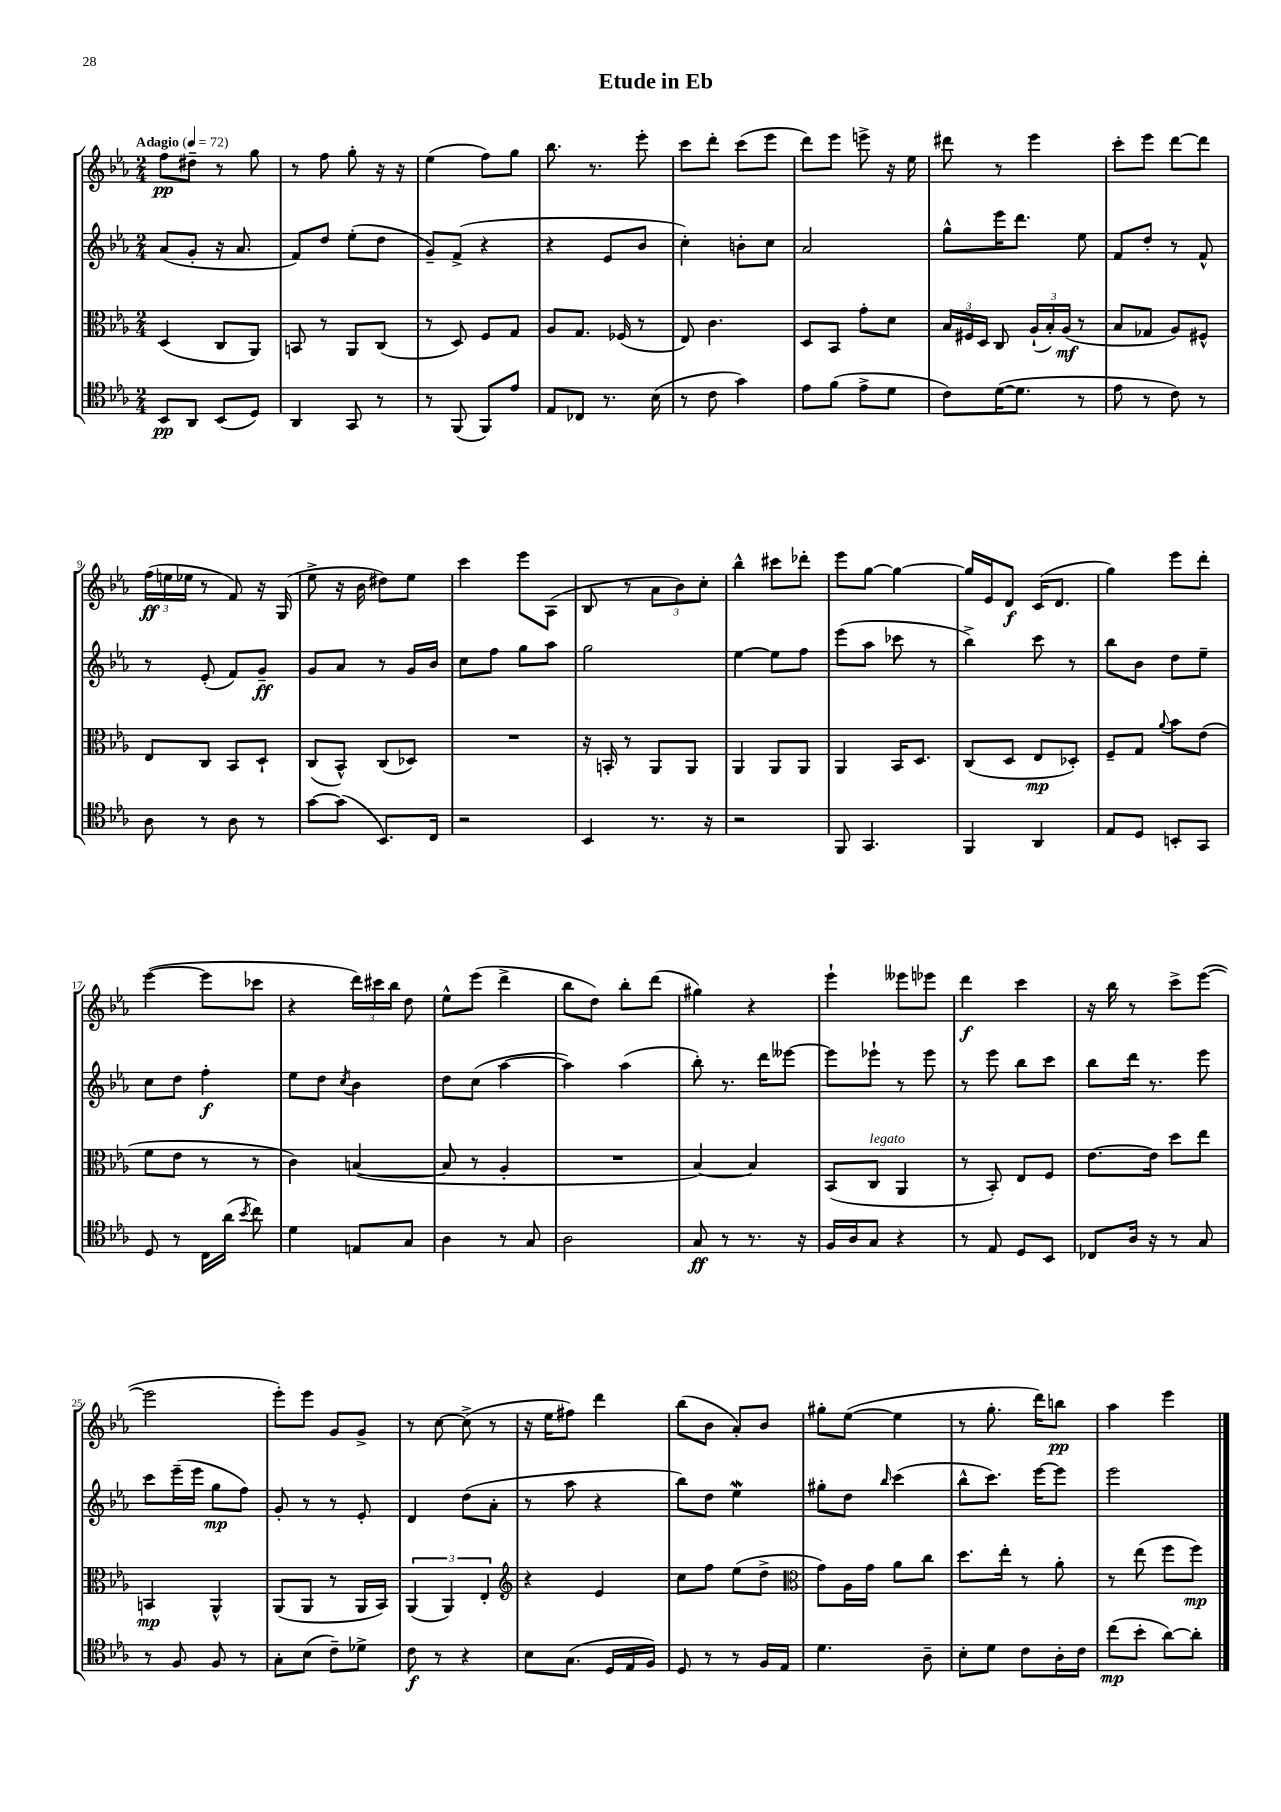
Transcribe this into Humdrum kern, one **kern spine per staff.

**kern	**kern	**kern	**kern
*staff4	*staff3	*staff2	*staff1
*clefC4	*clefC3	*clefG2	*clefG2
*k[b-e-a-]	*k[b-e-a-]	*k[b-e-a-]	*k[b-e-a-]
*M2/4	*M2/4	*M2/4	*M2/4
*MM72	*MM72	*MM72	*MM72
8BB-/L	(4D/	(8a-/L	8ff\L
8AA-/J	.	8g'/J	8dd#~\J
(8BB-/L	8C/L	16r	8r
.	.	8.a-/	.
8D/J)	8AA-/J)	.	8gg\
=	=	=	=
4AA-/	8BB/	8f/L)	8r
.	8r	8dd/J	8ff\
8GG/	8AA-/L	(8ee-'\L	8gg'\
8r	(8C/J	8dd\J	16r
.	.	.	16r
=	=	=	=
8r	8r	8g~/L)	(4ee-\
(8FF/	8D/)	(8f^/J	.
8FF/L)	8F/L	4r	8ff\L)
8e-/J	8G/J	.	8gg\J
=	=	=	=
8E-/L	8A-/L	4r	8.bb-\
8C-/J	8.G/J	.	.
.	.	.	8.r
8.r	.	8e-/L	.
.	(16F-/	.	.
.	8r	8b-/J	8eee-'\
(16B-\	.	.	.
=	=	=	=
8r	8E-/)	4cc'\)	8ccc\L
8c\	4.c\	.	8ddd'\J
4g\)	.	8b'\L	(8ccc\L
.	.	8cc\J	8eee-\J
=	=	=	=
8e-\L	8D/L	2a-/	8ddd\L)
(8f\J	8BB-/J	.	8eee-\J
8e-^\L	8g'\L	.	8eee^\
8d\J	8d\J	.	16r
.	.	.	16ee-\
=	=	=	=
8c\L)	24B-/LL	8gg^^\L	8ddd#\
.	24F#/	.	.
.	24D/JJ	.	.
([16d\K	8C/	16eee-\K	8r
8.d\]J	.	8.ddd\J	.
.	(24A-`/LL	.	4eee-\
.	24B-'/)	.	.
.	(24A-/JJ	.	.
8r	8r	8ee-\	.
=	=	=	=
8e-\	8B-/L	8f/L	8ccc'\L
8r	8G-/J	8dd'/J	8eee-\J
8c\)	8A-/L)	8r	[8ddd\L
8r	8F#^^/J	8f^^/	8ddd\]J
=	=	=	=
8A-\	8E-/L	8r	(24ff\LL
.	.	.	24ee\
.	.	.	24ee-\JJ
8r	8C/J	(8e-'/	8r
8A-\	8BB-/L	8f/L)	8f/)
8r	8D`/J	8g~/J	16r
.	.	.	(16G/
=	=	=	=
[8g\L	(8C/L	8g/L	8ee-^\
(8g\]J	8BB-^^/J)	8a-/J	16r
.	.	.	16b-\
8.BB-/L)	(8C/L	8r	8dd#\L)
.	8D-/J)	16g/LL	8ee-\J
16C/Jk	.	16b-/JJ	.
=	=	=	=
2r	2r	8cc\L	4ccc\
.	.	8ff\J	.
.	.	8gg\L	8eee-\L
.	.	8aa-\J	(8A-\J
=	=	=	=
4BB-/	16r	2gg\	8B-/
.	16BB'/	.	.
.	8r	.	8r
8.r	8AA-/L	.	12a-\L
.	.	.	12b-\)
.	8AA-/J	.	.
.	.	.	12cc'\J
16r	.	.	.
=	=	=	=
2r	4AA-/	[4ee-\	4bb-^^\
.	8AA-/L	8ee-\]L	8ccc#\L
.	8AA-/J	8ff\J	8ddd-'\J
=	=	=	=
8FF/	4AA-/	(8eee-\L	8eee-\L
4.GG/	.	8aa-\J	[8gg\J
.	16BB-/LK	8ccc-\	4gg\_
.	8.D/J	.	.
.	.	8r	.
=	=	=	=
4FF/	(8C/L	4bb-^\)	16gg/]LL
.	.	.	16e-/J
.	8D/J	.	8d/J
4AA-/	8E-/L	8ccc\	(16c/LK
.	.	.	8.d/J
.	8D-'/J)	8r	.
=	=	=	=
8E-/L	8F~/L	8bb-\L	4gg\)
8D/J	8G/J	8b-\J	.
.	8qqa-/	.	.
8BB'/L	8b-\L	8dd\L	8eee-\L
8GG/J	(8e-\J	8ee-~\J	8ddd'\J
=	=	=	=
8D/	8f\L	8cc\L	([4eee-\
8r	8e-\J	8dd\J	.
16C\LL	8r	4ff'\	8eee-\]L
(16a-\JJ	.	.	.
8qb-/	.	.	.
8cc\)	8r	.	8ccc-\J
=	=	=	=
4d\	4c\)	8ee-\L	4r
.	.	8dd\J	.
.	.	8qcc/	.
8E/L	([4B/	4b-\	24ddd\LL)
.	.	.	24ccc#\
.	.	.	24bb-\JJ
8G/J	.	.	8dd\
=	=	=	=
4A-\	8B/]	8dd\L	8ee-^^\L
.	8r	(8cc\J	(8eee-\J
8r	4A-'/	[4aa-\	4ddd^\
8G/	.	.	.
=	=	=	=
2A-\	2r	4aa-\])	8bb-\L
.	.	.	8dd\J)
.	.	(4aa-\	8bb-'\L
.	.	.	(8ddd\J
=	=	=	=
8G/	[4B-/)	8bb-'\)	4gg#\)
8r	.	8.r	.
8.r	4B-/]	.	4r
.	.	16ddd\LK	.
.	.	[8eee--\J	.
16r	.	.	.
=	=	=	=
16F/LL	(8BB-/L	8eee--\]L	4eee-`\
16A-/J	.	.	.
8G/J	8C/J	8eee-`\J	.
4r	4AA-/	8r	8eee--\L
.	.	8eee-\	8eee-\J
=	=	=	=
8r	8r	8r	4ddd\
8E-/	8BB-'/)	8eee-\	.
8D/L	8E-/L	8bb-\L	4ccc\
8BB-/J	8F/J	8ccc\J	.
=	=	=	=
8C-/L	[8.e-\L	8bb-\L	16r
.	.	.	16bb-\
16A-/Jk	.	16ddd\Jk	8r
16r	16e-\]Jk	8.r	.
8r	8dd\L	.	8ccc^\L
8G/	8ee-\J	8eee-\	([8eee-\J
=	=	=	=
8r	4BB/	8ccc\L	2eee-\]
8F/	.	(16eee-~\L	.
.	.	16eee-\JJ	.
8F/	4AA-^^/	8gg\L	.
8r	.	8ff\J)	.
=	=	=	=
8G'\L	(8AA-/L	8g'/	8eee-'\L)
(8B-\J	8AA-/J	8r	8eee-\J
8c~\L)	8r	8r	8g/L
8d-^\J	16AA-/LL	8e-'/	8g^/J
.	16BB-/JJ)	.	.
=	=	=	=
8c\	(6AA-/	4d/	8r
8r	.	.	[8cc\
.	6AA-/)	.	.
4r	.	(8dd\L	(8cc^\]
.	6E-'/	.	.
.	.	8a-'\J	8r
=	=	=	=
*	*clefG2	*	*
8B-\L	4r	8r	16r
.	.	.	16ee-\LK
(8.G\J	.	8aa-\	8ff#\J)
.	4e-/	4r	4ddd\
16D/LL	.	.	.
16E-/	.	.	.
16F/JJ)	.	.	.
=	=	=	=
8D/	8cc\L	8bb-\L)	(8bb-\L
8r	8ff\J	8dd\J	8b-\J
8r	(8ee-\L	4ee-\	8a-'/L)
16F/LL	8dd^\J	.	8b-/J
16E-/JJ	.	.	.
=	=	=	=
*	*clefC3	*	*
4.d\	8g\L)	8gg#'\L	8gg#'\L
.	16A-\L	8dd\J	([8ee-\J
.	16g\JJ	.	.
.	.	16qqbb-/	.
.	8a-\L	(4ccc\	4ee-\]
8A-~\	8cc\J	.	.
=	=	=	=
8B-'\L	8.dd\L	8bb-^^\L	8r
8d\J	.	8.ccc\J)	8.gg'\
.	16ee-'\Jk	.	.
8c\L	8r	.	.
.	.	[16eee-\LK	16ddd\LK)
16A-'\L	8a-'\	8eee-\]J	8bb\J
16c\JJ	.	.	.
=	=	=	=
(8cc\L	8r	2eee-\	4aa-\
8b-'\J	(8ee-\	.	.
[8a-\L)	8ff\L	.	4eee-\
8a-'\]J	8ff\J)	.	.
==	==	==	==
*-	*-	*-	*-
